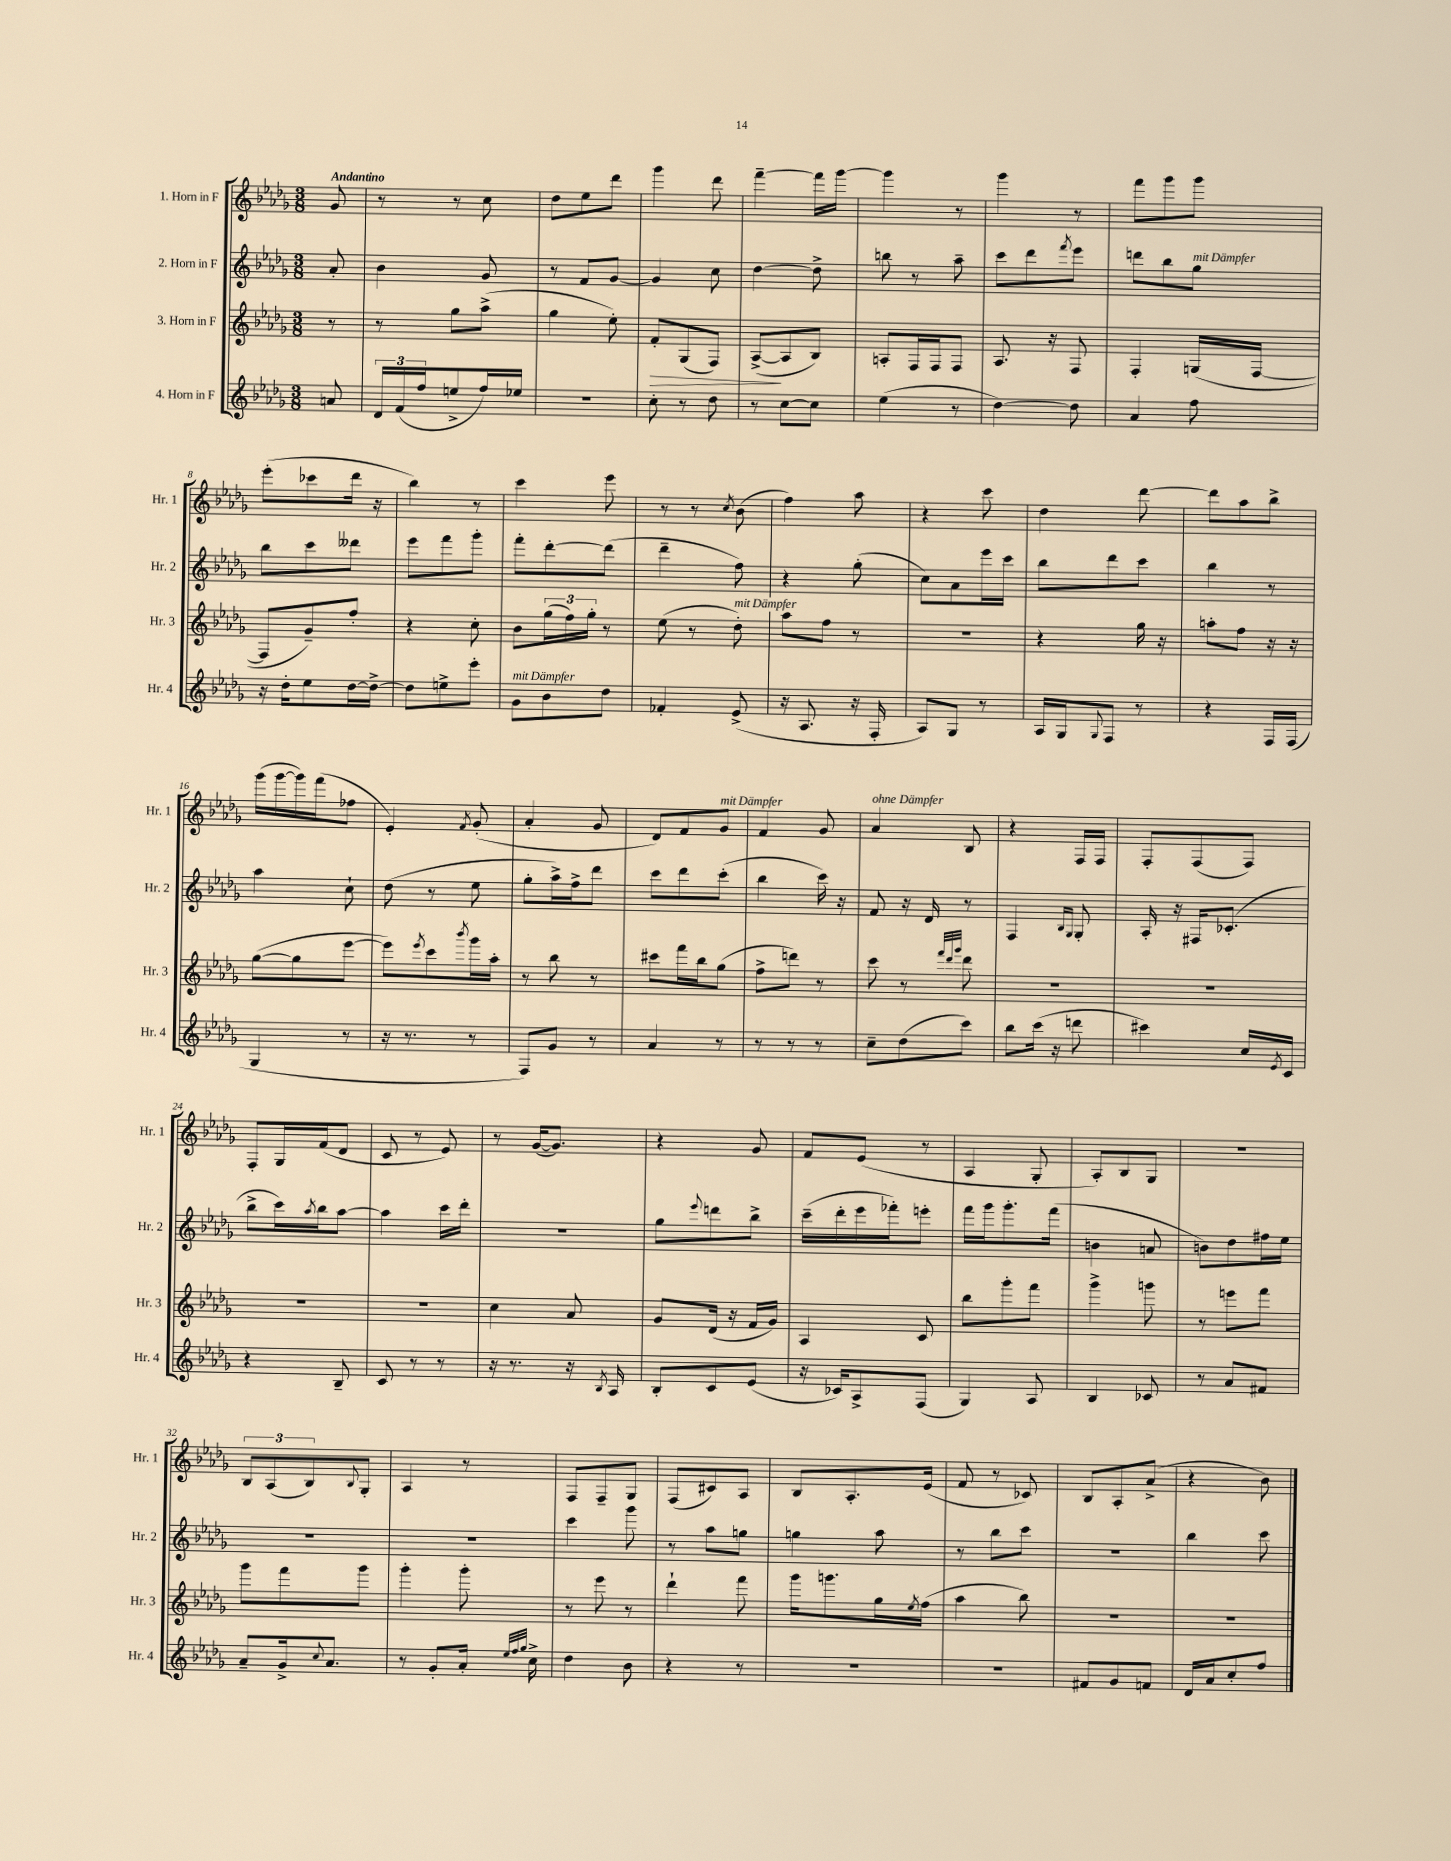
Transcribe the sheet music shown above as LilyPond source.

<<
\new StaffGroup <<
\new Staff = "s0" \with { instrumentName = "1. Horn in F" shortInstrumentName = "Hr. 1" } {
    \clef treble \key des \major \numericTimeSignature \time 3/8 \partial 8 \tempo "Andantino"
    ges'8 |
    r8 r8 c''8 |
    des''8 ees''8 des'''8 |
    ges'''4 des'''8 |
    f'''4~-- f'''16 ges'''16~ |
    ges'''4 r8 |
    ges'''4 r8 |
    f'''8 ges'''8 ges'''8 |
    ees'''8-.( ces'''8 des'''16 r16 |
    bes''4) r8 |
    c'''4 ees'''8 |
    r8 r8 \acciaccatura { c''8 } bes'8( |
    f''4) aes''8 |
    r4 c'''8 |
    des''4 des'''8~ |
    des'''8 aes''8 bes''8-> |
    ges'''16( ges'''16~ ges'''16) f'''16( fes''8 |
    ees'4-.) \acciaccatura { f'8 } ges'8-.( |
    aes'4-. ges'8 |
    des'8) f'8 ges'8^\markup { \italic "mit Dämpfer" } |
    f'4 ges'8 |
    aes'4^\markup { \italic "ohne Dämpfer" } bes8 |
    r4 f16 f16 |
    f8-. f8( f8) |
    f8-. ges16 f'16( des'8 |
    c'8 r8 ees'8) |
    r8 ges'16~( ges'8.) |
    r4 ges'8 |
    f'8 ees'8( r8 |
    aes4 ges8-. |
    aes8-.) bes8 ges8 |
    R4. |
    \tuplet 3/2 { bes8 aes8( bes8) } \appoggiatura { bes8 } ges8-. |
    aes4 r8 |
    f8 f8-- ges8 |
    f8( cis'8) aes8 |
    bes8 aes8.-. ees'16( |
    f'8 r8 ces'8) |
    bes8 aes8-. aes'8->( |
    r4 bes'8) \bar "|." |
}
\new Staff = "s1" \with { instrumentName = "2. Horn in F" shortInstrumentName = "Hr. 2" } {
    \clef treble \key des \major \numericTimeSignature \time 3/8 \partial 8
    aes'8-. |
    bes'4 ges'8 |
    r8 f'8 ges'8~ |
    ges'4 c''8 |
    des''4~ des''8-> |
    b''8 r8 aes''8-- |
    c'''8 des'''8 \acciaccatura { f'''8 } ees'''8 |
    d'''8 bes''8 ges''8^\markup { \italic "mit Dämpfer" } |
    bes''8 c'''8 deses'''8 |
    ees'''8 f'''8 ges'''8-. |
    f'''8-. des'''8~-. des'''8( |
    des'''4-- f''8) |
    r4 ges''8-.( |
    c''8) aes'8 ees'''16 c'''16 |
    bes''8 des'''8 c'''8 |
    bes''4 r8 |
    aes''4 c''8-! |
    des''8( r8 ees''8 |
    ges''8-. aes''16->) f''16-> des'''8 |
    c'''8 des'''8 c'''8-.( |
    bes''4 c'''16) r16 |
    f'8 r16 des'16 r8 |
    f4 \grace { bes16 ges16 } ges8-. |
    aes16-. r16 fis16 ces'8.-.( |
    bes''8-> c'''16) \acciaccatura { aes''8 } bes''16 aes''8~ |
    aes''4 c'''16 des'''16-. |
    R4. |
    ges''8 \appoggiatura { ees'''8 } d'''8 bes''8-> |
    c'''16--( des'''16-. ees'''16 fes'''16-.) e'''8-. |
    f'''16 ges'''16 ges'''8.-. f'''16( |
    b'4 a'8 |
    b'8) des''8 fis''16 ees''16 |
    R4. |
    R4. |
    c'''4 ges'''8 |
    r8 aes''8 g''8 |
    g''4 aes''8 |
    r8 bes''8 c'''8 |
    R4. |
    bes''4 c'''8 \bar "|." |
}
\new Staff = "s2" \with { instrumentName = "3. Horn in F" shortInstrumentName = "Hr. 3" } {
    \clef treble \key des \major \numericTimeSignature \time 3/8 \partial 8
    r8 |
    r8 ges''8 aes''8->( |
    ges''4 ees''8-.) |
    f'8-.\> ges8( f8) |
    aes8~->\!( aes8 bes8) |
    a8-. f16 f16 f8 |
    aes8. r16 f8 |
    f4-. g16( f16~ |
    f8 ges'8--) f''8-. |
    r4 c''8-. |
    bes'8 \tuplet 3/2 { ges''16( f''16) ges''16-. } r8 |
    ees''8( r8 des''8-.^\markup { \italic "mit Dämpfer" }) |
    aes''8 f''8 r8 |
    R4. |
    r4 ges''16 r16 |
    a''8-. f''8 r16 r16 |
    ges''8~( ges''8 ees'''8~ |
    ees'''8) \acciaccatura { ees'''8 } c'''8 \acciaccatura { bes'''8 } ges'''16 aes''16-. |
    r8 bes''8 r8 |
    cis'''8 f'''16 bes''16 ges''8( |
    f''8-> d'''8) r8 |
    c'''8 r8 \grace { f'''32 des'''32 ges'''32 } des'''8 |
    R4. |
    R4. |
    R4. |
    R4. |
    c''4 aes'8 |
    ges'8 des'16( r16 f'16 ges'16) |
    aes4 c'8 |
    bes''8 ges'''8-. f'''8 |
    ges'''4-> g'''8 |
    r8 e'''8 f'''8 |
    ges'''8 f'''8 ges'''8 |
    ges'''4-. ges'''8-. |
    r8 ees'''8 r8 |
    des'''4-! f'''8 |
    ges'''16 g'''8. ges''16 \acciaccatura { ees''8 } f''16( |
    aes''4 bes''8) |
    R4. |
    R4. \bar "|." |
}
\new Staff = "s3" \with { instrumentName = "4. Horn in F" shortInstrumentName = "Hr. 4" } {
    \clef treble \key des \major \numericTimeSignature \time 3/8 \partial 8
    a'8 |
    \tuplet 3/2 { des'16 f'16( f''16 } e''8-> f''16) ees''16 |
    R4. |
    c''8-. r8 des''8 |
    r8 c''8~ c''8 |
    ees''4( r8 |
    des''4~) des''8 |
    aes'4 f''8 |
    r16 des''16-. ees''8 des''16~ des''16~-> |
    des''8 e''8-> ees'''8-. |
    ges'8^\markup { \italic "mit Dämpfer" } bes'8 des''8 |
    fes'4-. ees'8->( |
    r16 aes8. r16 f16-. |
    aes8) ges8 r8 |
    aes16 ges16 \appoggiatura { ges8 } f8 r8 |
    r4 f16 f16( |
    ges4 r8 |
    r16 r8. r8 |
    f8) ges'8 r8 |
    aes'4 r8 |
    r8 r8 r8 |
    c''8-- des''8( c'''8) |
    bes''8 c'''16( r16 d'''8 |
    cis'''4) c''16 \acciaccatura { ees'8 } c'16 |
    r4 bes8-- |
    c'8 r8 r8 |
    r16 r8. r16 \acciaccatura { bes8 } aes16 |
    bes8-. c'8 ees'8( |
    r16 ces'16) aes8-> f8( |
    ges4) aes8 |
    bes4 ces'8 |
    r8 aes'8 fis'8 |
    aes'8-- ges'16-> \appoggiatura { c''8 } aes'8. |
    r8 ges'8-. aes'16-. \grace { ees''32 f''32 ges''32 } c''16-> |
    des''4 bes'8 |
    r4 r8 |
    R4. |
    R4. |
    fis'8 ges'8 f'8 |
    des'16 aes'16 c''8-. f''8 \bar "|." |
}
>>
>>
